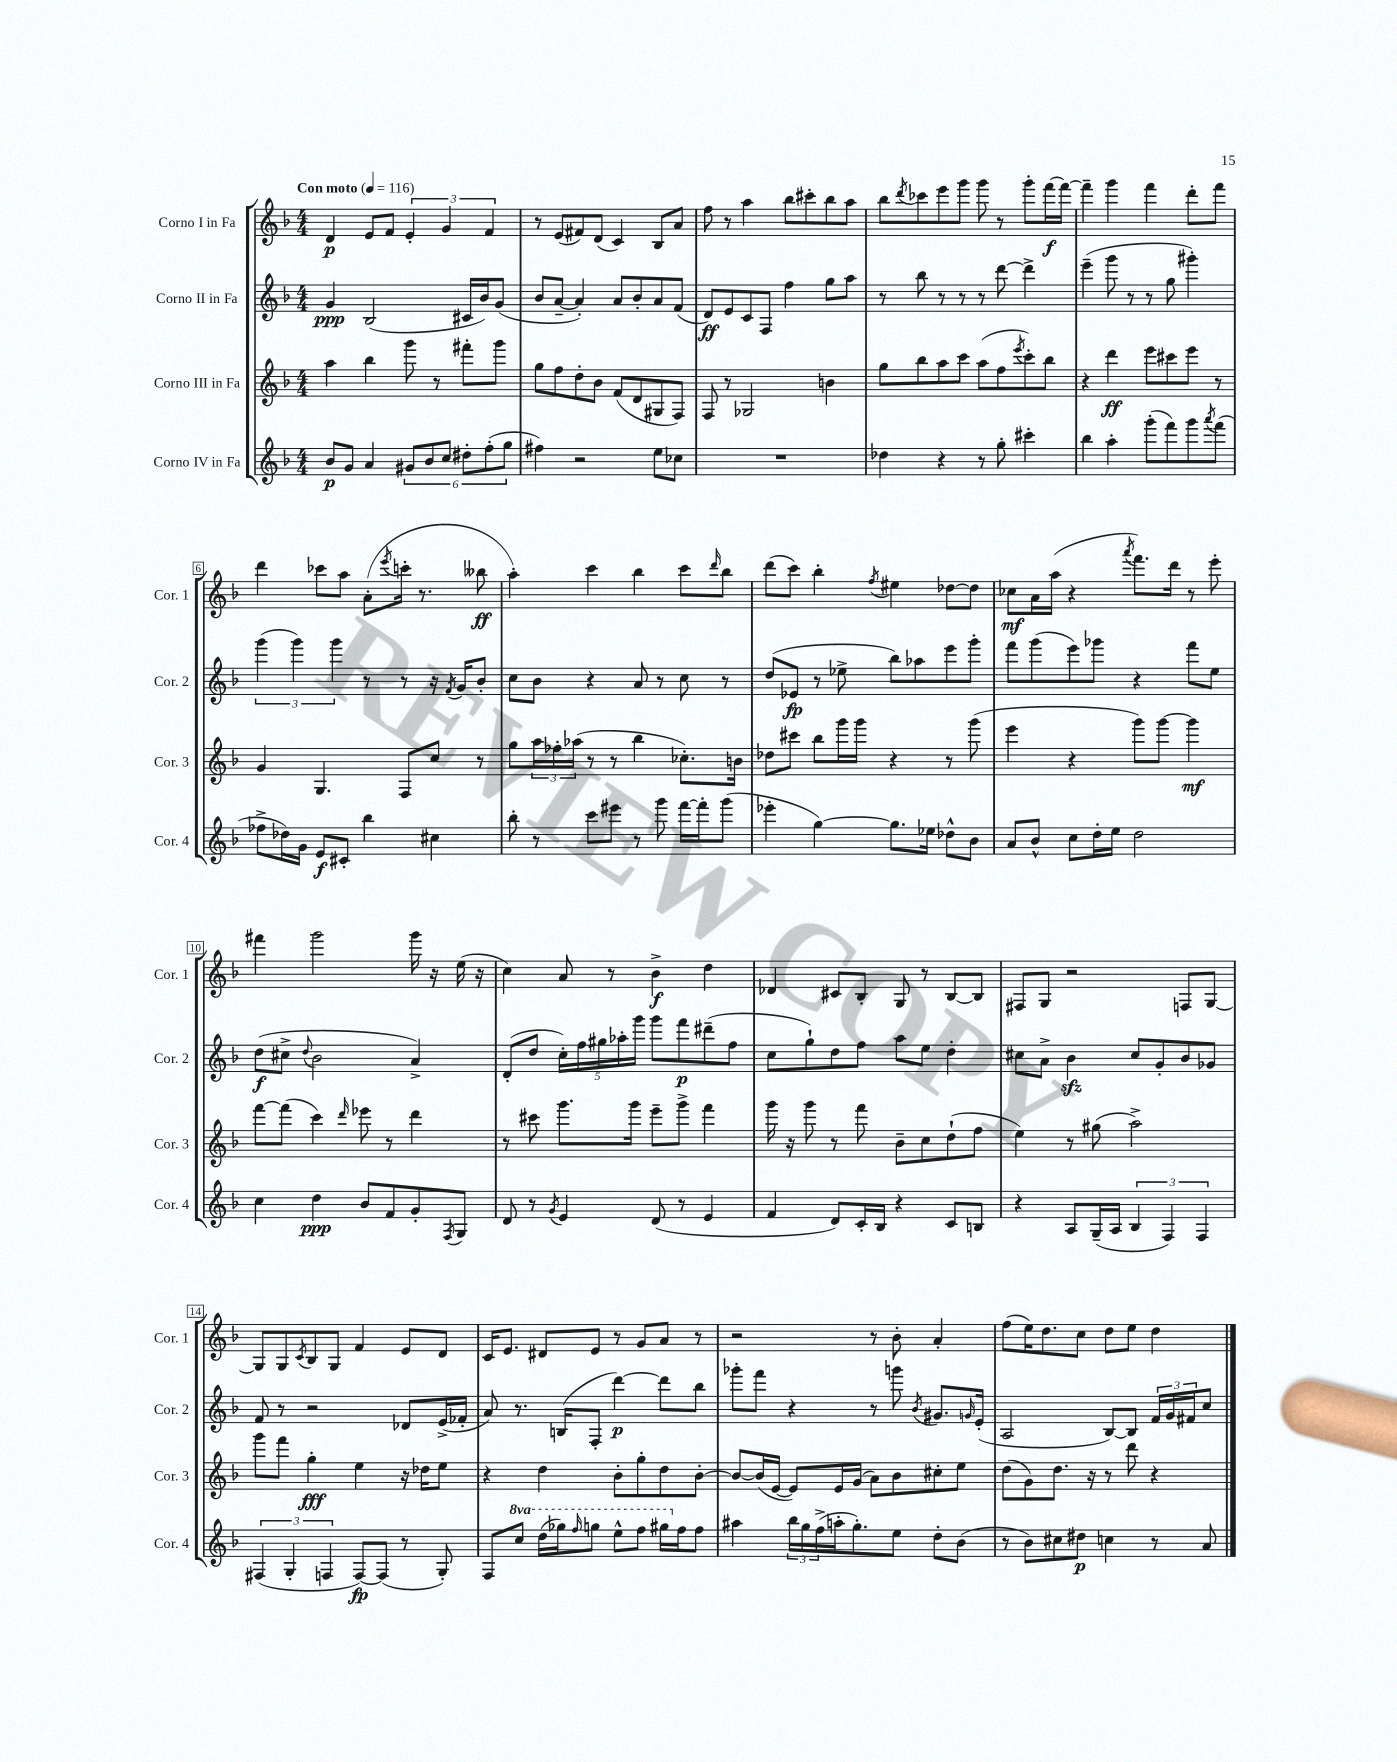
<<
\new StaffGroup <<
\new Staff = "s0" \with { instrumentName = "Corno I in Fa" shortInstrumentName = "Cor. 1" } {
    \clef treble \key f \major \numericTimeSignature \time 4/4 \tempo "Con moto" 4 = 116
    d'4\p e'8 f'8 \tuplet 3/2 { e'4-. g'4 f'4 } |
    r8 e'8( fis'8) d'8( c'4) bes8 a'8 |
    f''8 r8 a''4 bes''8 cis'''8-. bes''8 a''8 |
    bes''8 \acciaccatura { d'''8 } ces'''8 e'''8 g'''8 g'''8 r8 g'''8-. f'''16~\f f'''16~ |
    f'''4-- g'''4 f'''4 d'''8-. f'''8 |
    d'''4 ces'''8 a''8 a'8-.( \acciaccatura { e'''8 } c'''16-. r8. beses''8\ff |
    a''4-.) c'''4 bes''4 c'''8 \grace { d'''16 } bes''8 |
    d'''8( c'''8) bes''4-. \acciaccatura { f''8 } eis''4 des''8~ des''8 |
    ces''8\mf a'16 a''16( r4 \acciaccatura { a'''8 } f'''8.) d'''16 r8 e'''8-. |
    fis'''4 g'''2 g'''16 r16 e''16( r16 |
    c''4) a'8 r8 bes'4->\f d''4 |
    des'4 cis'8 bes8-. g8 r8 bes8~ bes8 |
    fis8 g8 r2 f8 g8~ |
    g8 g8 \acciaccatura { c'8 } bes8 g8 f'4 e'8 d'8 |
    c'16 e'8. dis'8 e'8 r8 g'8 a'8 r8 |
    r2 r8 bes'8-. a'4-. |
    f''8( e''16) d''8. c''8 d''8 e''8 d''4 \bar "|." |
}
\new Staff = "s1" \with { instrumentName = "Corno II in Fa" shortInstrumentName = "Cor. 2" } {
    \clef treble \key f \major \numericTimeSignature \time 4/4
    g'4\ppp bes2( cis'16 bes'16) g'8( |
    bes'8 a'8~-- a'4-.) a'8 bes'8-. a'8 f'8( |
    d'8\ff) e'8 c'8 f8 f''4 g''8 a''8 |
    r8 bes''8 r8 r8 r8 d'''8~ d'''4-> |
    e'''4--( g'''8 r8 r8 g''8 gis'''4-.) |
    \tuplet 3/2 { g'''4( g'''4) g'''4 } r8 r8 r16 \acciaccatura { f'8 } g'16 bes'8-. |
    c''8 bes'8 r4 a'8 r8 c''8 r8 |
    d''8( ees'8\fp r8 ees''8-> bes''8) aes''8 e'''8 g'''8-. |
    f'''8 g'''8( e'''8) ges'''8 r4 f'''8 e''8 |
    d''8\f( cis''8-> \appoggiatura { d''8 } bes'2 a'4->) |
    d'8-.( d''8 \tuplet 5/4 { c''16-.) f''16 gis''16 aes''16-. g'''16 } g'''8 f'''8\p dis'''8--( f''8 |
    c''8 g''8-!) d''8 f''8 a''8 e''8 d''4-. |
    cis''8 a'8-> bes'4\sfz cis''8 g'8-. bes'8 ges'8 |
    f'8 r8 r2 des'8 e'16->( fes'16-. |
    a'8) r8. b16( f8-. d'''4~\p) d'''8 bes''8 |
    ges'''8-. f'''8 r4 r8 g'''8 \acciaccatura { bes'8 } gis'8. \grace { g'16 } e'16-.( |
    a2 bes8~) bes8 \tuplet 3/2 { f'16 g'16 fis'16 } c''8 \bar "|." |
}
\new Staff = "s2" \with { instrumentName = "Corno III in Fa" shortInstrumentName = "Cor. 3" } {
    \clef treble \key f \major \numericTimeSignature \time 4/4
    a''4 bes''4 g'''8 r8 fis'''8-. g'''8 |
    g''8 f''8 d''8-. bes'8 f'8( d'8 gis8 f8) |
    f8 r8 ges2 b'4 |
    g''8 bes''8 a''8 c'''8 a''8( f''8 \acciaccatura { e'''8 } c'''8-.) bes''8 |
    r4 d'''4\ff e'''8 cis'''8 e'''8 r8 |
    g'4 g4. f8 c''8 r8 |
    g''8 \tuplet 3/2 { a''16 fes''16-. aes''16( } r8 r8 bes''4 ces''8.-.) b'16 |
    des''8 cis'''8 bes''8 g'''16 g'''16 r4 r8 g'''8( |
    e'''4 r4 g'''8) g'''8~ g'''4\mf |
    f'''8~ f'''8( c'''4) \grace { d'''16 } ees'''8 r8 d'''4 |
    r8 cis'''8 g'''8. g'''16 e'''8-- g'''8-> f'''4 |
    g'''16 r16 g'''8 r8 f'''8 bes'8-- c''8 d''8-!( f''8 |
    e''4) r8 gis''8( a''2->) |
    g'''8 f'''8 g''4-.\fff e''4 r16 des''16 e''8 |
    r4 d''4 bes'8-. g''8-. d''8 bes'8~-. |
    bes'8~ bes'16( e'16~ e'8) e'16 g'16( a'8) bes'8 cis''8-. e''8 |
    d''8( g'8) d''8. r16 r8 d'''8 r4 \bar "|." |
}
\new Staff = "s3" \with { instrumentName = "Corno IV in Fa" shortInstrumentName = "Cor. 4" } {
    \clef treble \key f \major \numericTimeSignature \time 4/4 \set Staff.ottavationMarkups = #ottavation-simple-ordinals
    bes'8\p g'8 a'4 \tuplet 6/4 { gis'8 bes'8 c''8 dis''8-. f''8-.( g''8 } |
    fis''4) r2 e''8 ces''8 |
    R1 |
    des''4 r4 r8 g''8-. cis'''4-. |
    bes''4 a''4-. g'''8-.( f'''8) g'''8 \acciaccatura { a'''8 } f'''8( |
    fes''8-> des''16) g'16 e'8\f cis'8-. bes''4 cis''4 |
    bes''8-. r8 c'''8 eis'''8 r8 g'''8 f'''16~ f'''16-. g'''8( |
    ees'''4-. g''4~) g''8. ees''16 des''8-^ bes'8 |
    a'8 bes'8-^ c''8 d''16-. e''16 d''2 |
    c''4 d''4\ppp bes'8 f'8 g'8-. \acciaccatura { f8 } g8 |
    d'8 r8 \acciaccatura { g'8 } e'4 d'8( r8 e'4 |
    f'4 d'8) c'16-. bes16 r4 c'8 b8 |
    r4 a8 g16--( a16 \tuplet 3/2 { bes4 f4) f4 } |
    \tuplet 3/2 { fis4( g4-. f4 } f8~\fp) f8( r8 g8-.) |
    f8 \ottava #1 c'''8 d'''16( ges'''16) \grace { f'''16 } g'''8 e'''8-^ f'''8 gis'''16 \ottava #0 f''16 f''8 |
    ais''4 \tuplet 3/2 { bes''16 g''16 f''16->( } a''16-. g''8.-.) e''8 d''8-. bes'8( |
    r8 bes'8) cis''8 dis''8\p c''4 r8 a'8 \bar "|." |
}
>>
>>
\layout { \context { \Score \override BarNumber.stencil = #(make-stencil-boxer 0.1 0.3 ly:text-interface::print) } }
